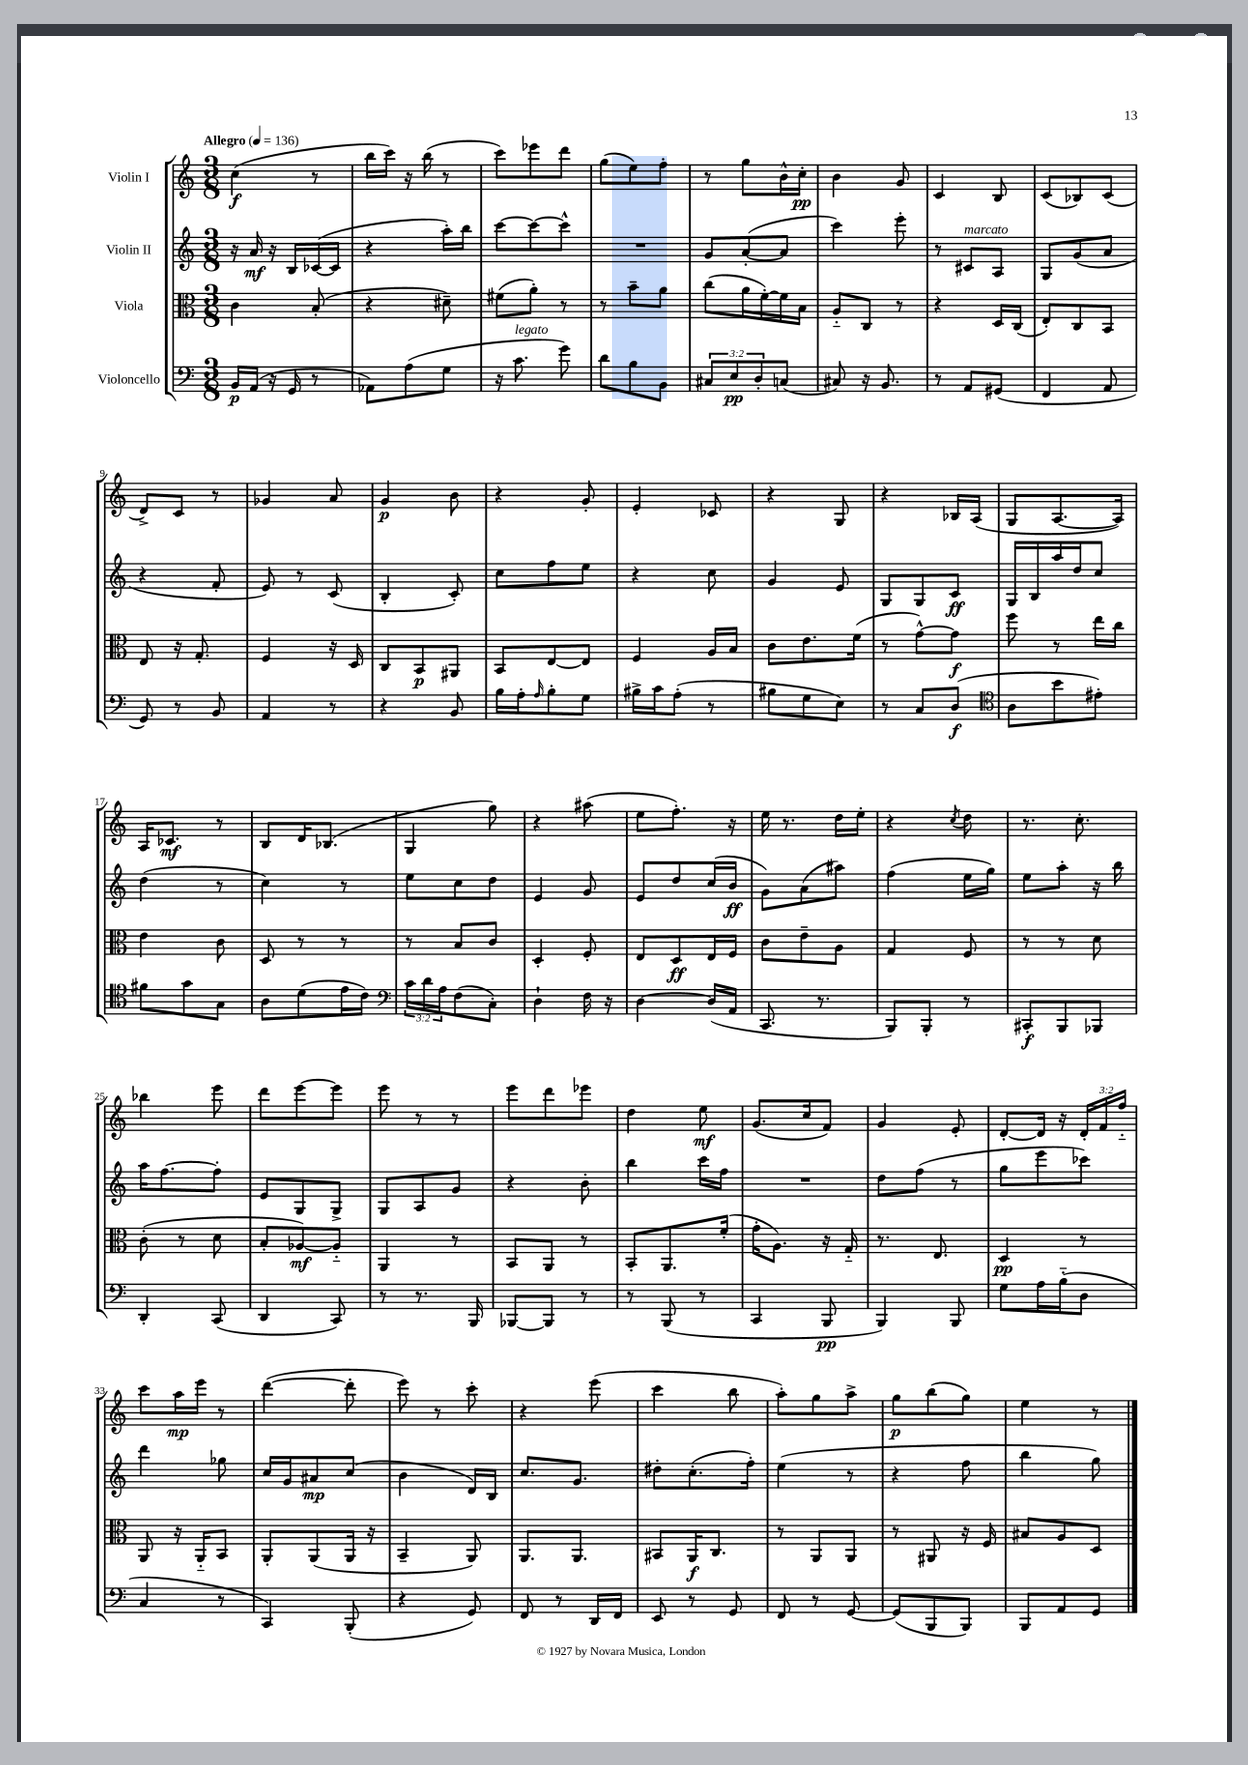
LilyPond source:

<<
\new StaffGroup <<
\new Staff = "s0" \with { instrumentName = "Violin I" } {
    \clef treble \key c \major \numericTimeSignature \time 3/8 \override Staff.TupletNumber.text = #tuplet-number::calc-fraction-text \tempo "Allegro" 4 = 136
    c''4\f( r8 |
    b''16 c'''16) r16 b''16( r8 |
    c'''8) ees'''8 d'''8 |
    g''8( e''8) f''8-. |
    r8 g''8 b'16-^ c''16-.\pp |
    b'4 g'8 |
    c'4 b8 |
    c'8( bes8) c'8( |
    d'8->) c'8 r8 |
    ges'4 a'8 |
    g'4\p b'8 |
    r4 g'8-. |
    e'4-. ces'8 |
    r4 g8 |
    r4 bes16 a16( |
    g8 a8.~ a16) |
    a16 ces'8.\mf r8 |
    b8 d'16 bes8.( |
    g4 g''8) |
    r4 ais''8( |
    e''8 f''8.-.) r16 |
    e''16 r8. d''16 e''16-. |
    r4 \acciaccatura { c''8 } d''8 |
    r8. c''8.-. |
    bes''4 e'''8 |
    d'''8 e'''8~ e'''8 |
    e'''8 r8 r8 |
    e'''8 d'''8 ees'''8 |
    d''4 e''8\mf |
    g'8.( c''16 f'8) |
    g'4 e'8-. |
    d'8~-. d'16 r16 \tuplet 3/2 { d'16-. f'16 f''16-_ } |
    c'''8 a''16\mp e'''16 r8 |
    d'''4~( d'''8-. |
    e'''8) r8 c'''8-. |
    r4 e'''8( |
    c'''4 b''8 |
    a''8-.) g''8 a''8-> |
    g''8\p b''8( g''8) |
    e''4 r8 \bar "|." |
}
\new Staff = "s1" \with { instrumentName = "Violin II" } {
    \clef treble \key c \major \numericTimeSignature \time 3/8
    r16 a'16\mf r16 b16 ces'16~( ces'16 |
    r4 a''16-.) b''16 |
    c'''8~ c'''8~ c'''8-^ |
    R4. |
    g'8 a'8~-.( a'8 |
    c'''4) e'''8-. |
    r8 cis'8^\markup { \italic "marcato" } a8 |
    g8 g'8( a'8 |
    r4 f'8-. |
    e'8) r8 c'8( |
    b4-. c'8-.) |
    c''8 f''8 e''8 |
    r4 c''8 |
    g'4 e'8 |
    g8 g8 c'8\ff |
    g16 b16 a''16 d''16 c''8 |
    d''4( r8 |
    c''4) r8 |
    e''8 c''8 d''8 |
    e'4 g'8 |
    e'8 d''8 c''16( b'16\ff |
    g'8) a'8( ais''8) |
    f''4( e''16 g''16) |
    e''8 a''8-. r16 b''16 |
    a''16 f''8.~ f''8-. |
    e'8 g8 g8-> |
    g8 a8 g'8 |
    r4 b'8-. |
    b''4 c'''16 f''16 |
    R4. |
    d''8 f''8( r8 |
    g''8 e'''8 ces'''8) |
    d'''4 ges''8 |
    c''16 g'16 ais'8\mp c''8( |
    b'4 d'16) b16 |
    c''8. g'8. |
    dis''8-. c''8.-.( f''16-.) |
    e''4( r8 |
    r4 f''8 |
    b''4 g''8) \bar "|." |
}
\new Staff = "s2" \with { instrumentName = "Viola" } {
    \clef alto \key c \major \numericTimeSignature \time 3/8
    c'4 b8-.( |
    r4 dis'8--) |
    fis'8( a'8-.) r8 |
    r8 b'8-- a'8 |
    c''8( a'16 f'16~-.) f'16 b16 |
    a8-_ c8 r8 |
    r4 d16 c16( |
    e8-.) c8 b,8 |
    e8 r16 g8.-. |
    f4 r16 d16 |
    c8 b,8\p ais,8 |
    b,8 e8~ e8 |
    f4 a16 b16 |
    c'8 e'8. f'16( |
    r8 g'8~-^) g'8\f |
    f''8 r8 e''16 c''16 |
    e'4 c'8 |
    d8 r8 r8 |
    r8 b8 c'8 |
    d4-. f8-. |
    e8 d8\ff e16 f16 |
    c'8 e'8-- a8 |
    g4 f8 |
    r8 r8 d'8 |
    c'8-.( r8 d'8 |
    b8-. aes8~\mf) aes8-_ |
    a,4 r8 |
    b,8 a,8 r8 |
    b,8-. a,8. f'16-.( |
    g'16-. a8.) r16 g16-_ |
    r8. e8. |
    d4\pp r8 |
    a,8 r16 a,16-_ b,8 |
    a,8-. a,8( a,16 r16 |
    b,4-- a,8) |
    a,8. a,8. |
    bis,8 a,16\f c8. |
    r8 a,8 a,8 |
    r8 ais,8 r16 f16 |
    bis8 a8 d8 \bar "|." |
}
\new Staff = "s3" \with { instrumentName = "Violoncello" } {
    \clef bass \key c \major \numericTimeSignature \time 3/8 \override Staff.TupletNumber.text = #tuplet-number::calc-fraction-text
    b,16\p a,16( r16 g,16 r8 |
    aes,8) a8( g8 |
    r16 c'8.^\markup { \italic "legato" } g'8) |
    d'8 b8 b,8 |
    \tuplet 3/2 { cis8 e8\pp d8-. } c8( |
    cis8) r16 b,8. |
    r8 a,8 gis,8( |
    f,4 a,8 |
    g,8) r8 b,8 |
    a,4 r8 |
    r4 b,8 |
    b16 a16-. \grace { a16 } b8-. g8 |
    bis16-> c'16 a8-.( r8 |
    bis8 g8 e8) |
    r8 c8 d8\f( |
    \clef tenor a8 b'8 eis'8-.) |
    fis'8 g'8 g8 |
    a8 d'8( e'16 c'16) |
    \clef bass \tuplet 3/2 { c'16 d'16 a16 } f8( c8-.) |
    d4-! f16 r16 |
    d4~ d16( a,16 |
    c,8. r8. |
    b,,8) b,,8-. r8 |
    cis,8-.\f b,,8 bes,,8 |
    d,4-. c,8( |
    d,4 c,8) |
    r8 r8. b,,16 |
    bes,,8~ bes,,8 r8 |
    r8 b,,8( r8 |
    c,4 b,,8\pp |
    b,,4) b,,8 |
    g8 a16 b16-_( d8 |
    c4 r8 |
    c,4) b,,8-.( |
    r4 g,8) |
    f,8 r8 d,16 f,16 |
    e,8 r8 g,8 |
    f,8 r8 g,8~ |
    g,8( b,,8 b,,8) |
    b,,8 a,8 g,8 \bar "|." |
}
>>
>>
